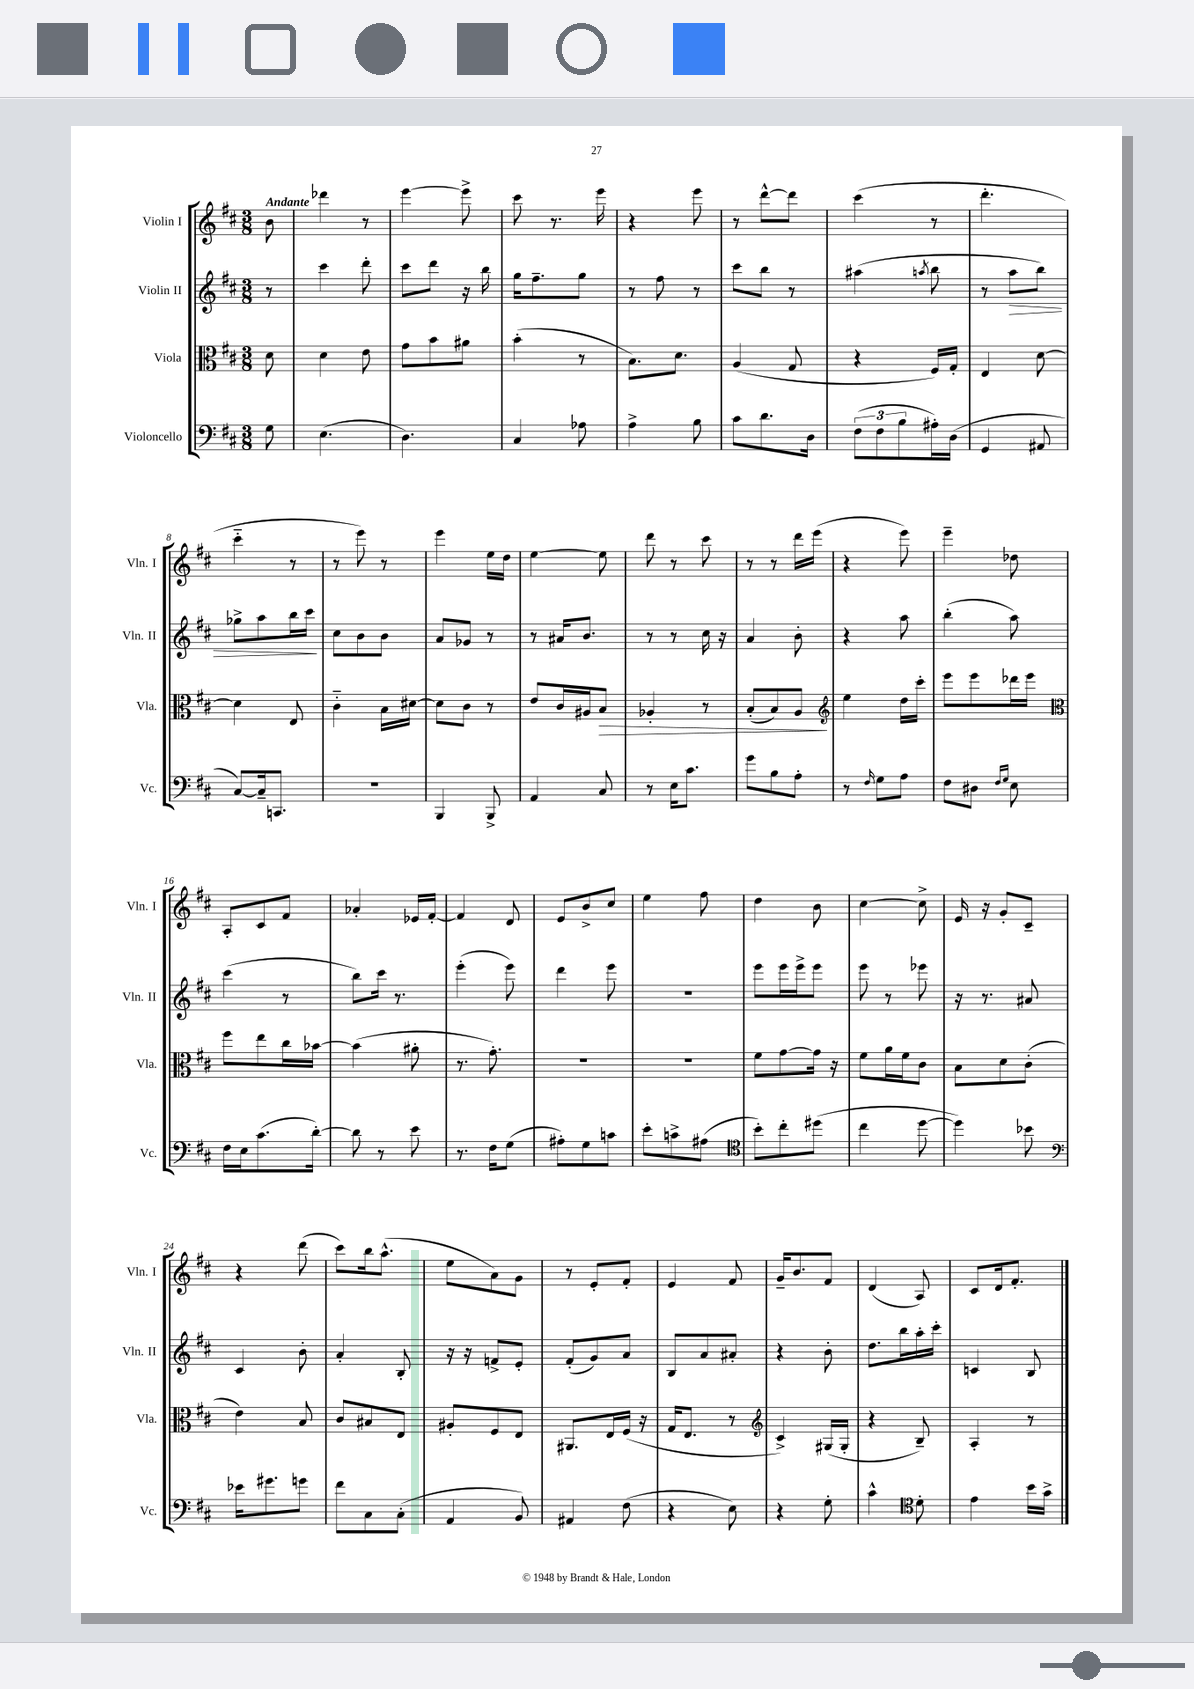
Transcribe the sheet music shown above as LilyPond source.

<<
\new StaffGroup <<
\new Staff = "s0" \with { instrumentName = "Violin I" shortInstrumentName = "Vln. I" } {
    \clef treble \key d \major \numericTimeSignature \time 3/8 \partial 8 \tempo "Andante"
    b'8 |
    des'''4 r8 |
    e'''4~ e'''8-> |
    cis'''8 r8. e'''16 |
    r4 e'''8 |
    r8 d'''8~-^ d'''8 |
    cis'''4( r8 |
    d'''4.-. |
    cis'''4-_ r8 |
    r8 e'''8) r8 |
    e'''4 e''16 d''16 |
    e''4~ e''8 |
    d'''8 r8 cis'''8 |
    r8 r8 d'''16 e'''16( |
    r4 e'''8) |
    e'''4-- des''8 |
    a8-. cis'8 fis'8 |
    aes'4-. ees'16 fis'16~-. |
    fis'4 d'8 |
    e'8 b'8-> cis''8 |
    e''4 fis''8 |
    d''4 b'8 |
    cis''4~ cis''8-> |
    e'16 r16 g'8-. cis'8-- |
    r4 d'''8( |
    cis'''8) b''16 a''8.-^( |
    e''8 a'8) g'8 |
    r8 e'8-. fis'8-. |
    e'4 fis'8 |
    g'16-- b'8. fis'8 |
    d'4( a8) |
    cis'8 d'16 fis'8.-. \bar "|." |
}
\new Staff = "s1" \with { instrumentName = "Violin II" shortInstrumentName = "Vln. II" } {
    \clef treble \key d \major \numericTimeSignature \time 3/8 \partial 8
    r8 |
    cis'''4 d'''8-. |
    cis'''8 d'''8 r16 b''16 |
    g''16 fis''8.-- g''8 |
    r8 fis''8 r8 |
    cis'''8 b''8 r8 |
    ais''4( \acciaccatura { a''8 } b''8 |
    r8 a''8\> b''8) |
    ges''8-> a''8 b''16 cis'''16\! |
    cis''8 b'8 b'8 |
    a'8 ges'8 r8 |
    r8 ais'16 b'8. |
    r8 r8 cis''16 r16 |
    a'4 b'8-. |
    r4 a''8 |
    b''4-.( a''8) |
    cis'''4( r8 |
    b''8) cis'''16 r8. |
    e'''4-.( e'''8) |
    d'''4 e'''8 |
    r4. |
    e'''8 e'''16 e'''16-> e'''8 |
    e'''8 r8 ees'''8 |
    r16 r8. ais'8 |
    cis'4 b'8-. |
    a'4-. b8-. |
    r16 r16 f'8-> e'8-. |
    fis'8-.( g'8) a'8 |
    b8 a'8 ais'8-. |
    r4 b'8-. |
    d''8. b''16 a''16-. cis'''16-. |
    c'4 b8 \bar "|." |
}
\new Staff = "s2" \with { instrumentName = "Viola" shortInstrumentName = "Vla." } {
    \clef alto \key d \major \numericTimeSignature \time 3/8 \partial 8
    d'8 |
    d'4 e'8 |
    g'8 b'8 ais'8 |
    b'4-.( r8 |
    b8.) d'8. |
    a4( g8 |
    r4 fis16) g16-. |
    e4 d'8~ |
    d'4 e8 |
    cis'4-_ b16 dis'16~ |
    dis'8 cis'8 r8 |
    e'8 cis'16 ais16 b8\> |
    aes4-. r8 |
    b8-.( b8) a8\! |
    \clef treble e''4 d''16 cis'''16-. |
    e'''8 e'''8 des'''16 e'''16 |
    \clef alto fis''8 e''8 cis''16 bes'16~ |
    bes'4( ais'8-. |
    r8. g'8.-.) |
    r4. |
    R4. |
    fis'8 g'8~ g'16 r16 |
    fis'8 a'16 fis'16 cis'8 |
    b8 d'8 cis'8-.( |
    e'4) b8 |
    cis'8 bis8 e8 |
    ais8-. fis8 e8 |
    ais,8. e16 fis16( r16 |
    g16 e8. r8 |
    \clef treble cis'4->) gis16( gis16-. |
    r4 b8--) |
    a4-. r8 \bar "|." |
}
\new Staff = "s3" \with { instrumentName = "Violoncello" shortInstrumentName = "Vc." } {
    \clef bass \key d \major \numericTimeSignature \time 3/8 \partial 8
    g8 |
    e4.( |
    d4.) |
    cis4 aes8 |
    a4-> b8 |
    cis'8 d'8. d16 |
    \tuplet 3/2 { fis8( fis8 b8 } ais16-.) d16( |
    g,4 ais,8 |
    cis8~) cis16-- c,8. |
    R4. |
    b,,4 b,,8-> |
    a,4 cis8 |
    r8 e16 cis'8. |
    g'8 b8 a8-. |
    r8 \grace { fis16 } g8 a8 |
    fis8 dis8 \grace { fis16 g16 } e8 |
    fis16 e16 cis'8.( d'16~-.) |
    d'8 r8 e'8 |
    r8. fis16 g8( |
    ais8-.) g8 c'8 |
    e'8-. c'8-> ais8( |
    \clef tenor b'8-.) cis''8-. dis''8( |
    cis''4 d''8~ |
    d''4) bes'8 |
    \clef bass ees'16 gis'8. g'8 |
    fis'8 cis8 cis8-.( |
    a,4 b,8) |
    ais,4 fis8( |
    r4 e8) |
    r4 g8-. |
    cis'4-^ \clef tenor d'8-. |
    e'4 b'16 g'16-> \bar "|." |
}
>>
>>
